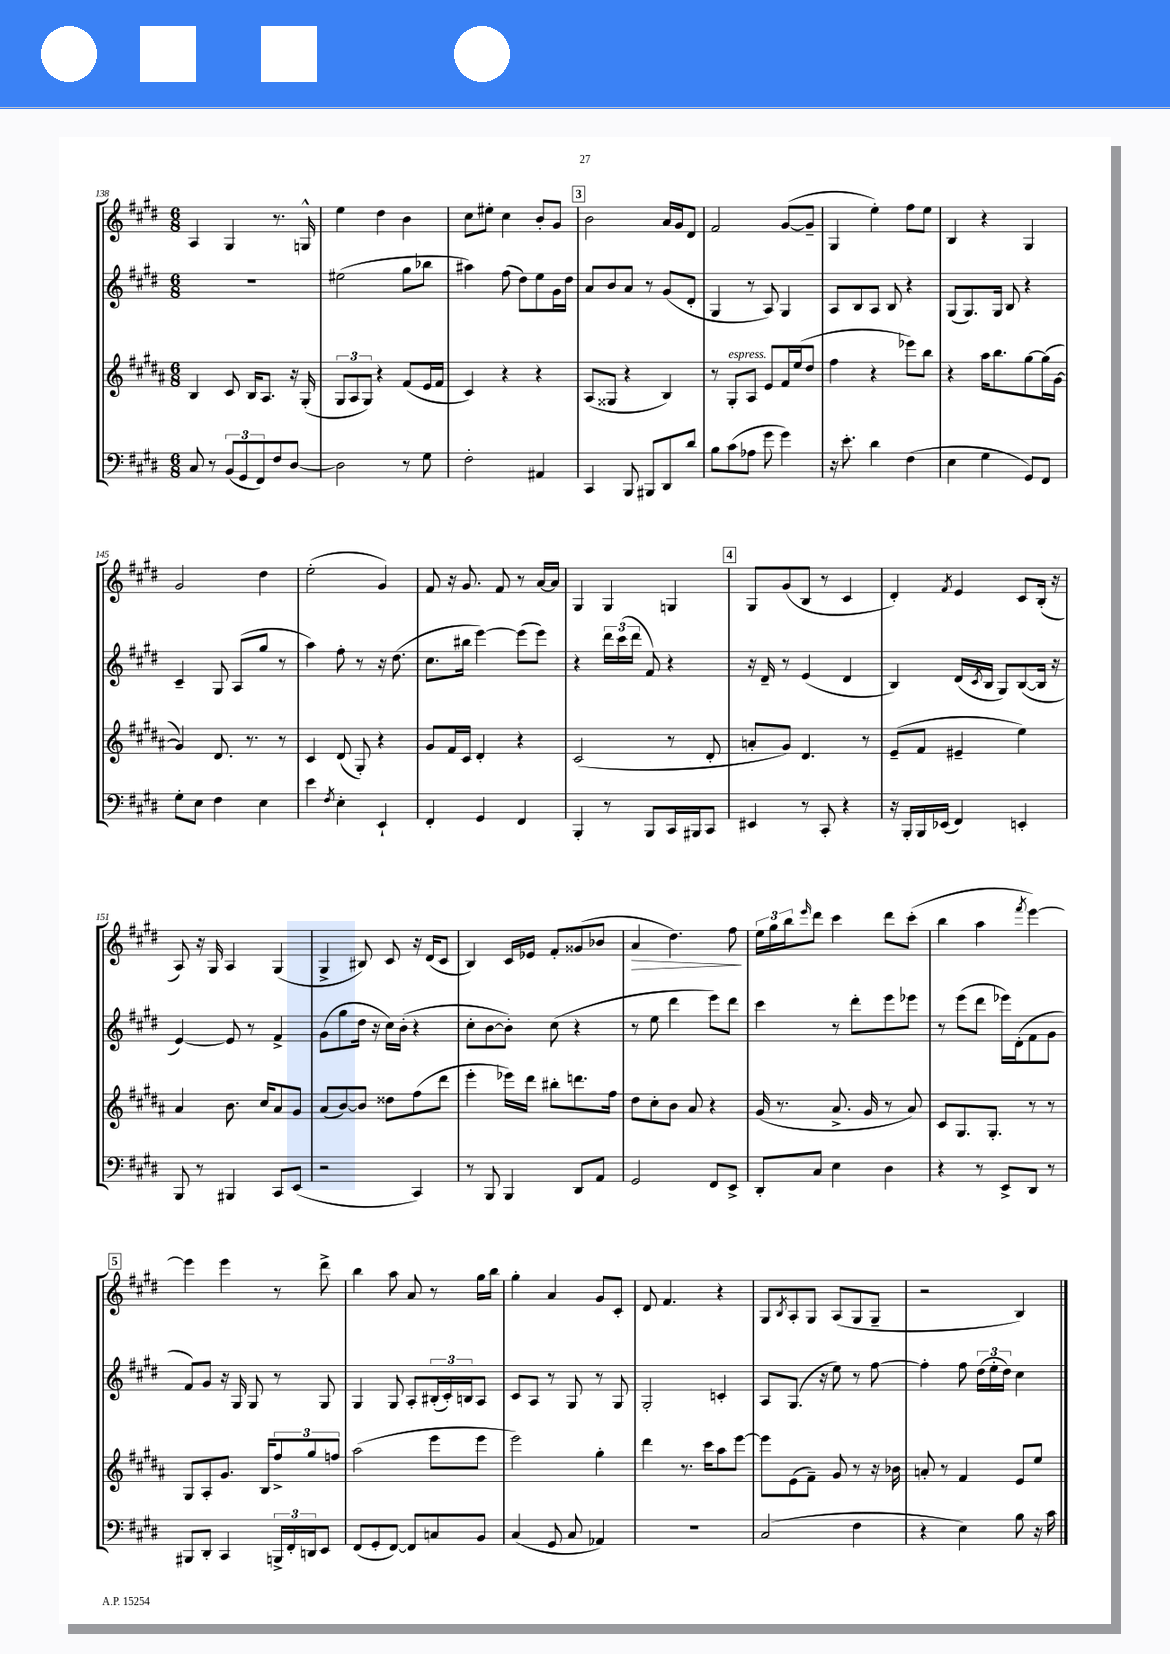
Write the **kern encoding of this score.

**kern	**kern	**kern	**kern	**dynam
*part4	*part3	*part2	*part1	*part1
*staff4	*staff3	*staff2	*staff1	*staff1
*clefF4	*clefG2	*clefG2	*clefG2	*
*k[f#c#g#d#]	*k[f#c#g#d#a#]	*k[f#c#g#d#]	*k[f#c#g#d#]	*
*M6/8	*M6/8	*M6/8	*M6/8	*
=138	=138	=138	=138	=138
8C#/	4B/	2.r	4A/	.
8r	.	.	.	.
(12BB/L	8c#/	.	4G#/	.
12GG#/	.	.	.	.
.	16B/KL	.	.	.
12FF#/)	.	.	.	.
.	8.A#/J	.	.	.
8F#/	.	.	8.r	.
[8D#/J	16r	.	.	.
.	(16G#'/	.	16Gn^^/	.
=139	=139	=139	=139	=139
2D#\]	12G#/L	(2ee#X\	4ee\	.
.	12A#/	.	.	.
.	12G#/J)	.	.	.
.	4r	.	4dd#\	.
8r	(8f#/L	8gg#\L	4b\	.
8G#\	16e/L	8bb-X\J	.	.
.	16f#/JJ	.	.	.
=140	=140	=140	=140	=140
2F#'\	4c#/)	4aa#X\)	8cc#\L	.
.	.	.	8ee#X'\J	.
.	4r	(8ff#\	4cc#\	.
.	.	8dd#\L)	.	.
4AA#X/	4r	8ee\	8b'/L	.
.	.	16g#\L	8g#/J	.
.	.	16dd#\JJ	.	.
!!LO:REH:place=s1:t=3
=141	=141	=141	=141	=141
4CC#/	(8A#/L	8a/L	2b\	.
.	8G##X/J	8b/	.	.
8BBB/	4r	8a/J	.	.
8BBB#X/L	.	8r	.	.
8DD#/	4B/)	(8g#/L	16a/LL	.
.	.	.	16g#/J	.
8d#/J	.	8d#'/J	8d#/J	.
=142	=142	=142	=142	=142
8B\L	8r	4G#/	2f#/	.
!	!LO:TX:a:i:t=espress.	!	!	!
(8c#\	8G#'/L	.	.	.
8A-X\J	8A#/J	8r	.	.
8g#\	8e/L	8A/)	.	.
4g#\)	16f#/L	4G#/	([8g#/L	.
.	(16ee/J	.	.	.
.	8dd#/J	.	8g#~/J]	.
=143	=143	=143	=143	=143
16r	4ff#\	8A/L	4G#/	.
8.e'\	.	.	.	.
.	.	8B/	.	.
4d#\	4r	8A/J	4ee'\)	.
.	.	8B/	.	.
(4F#\	8eee-X\L)	4r	8ff#\L	.
.	8bb\J	.	8ee\J	.
=144	=144	=144	=144	=144
4E\	4r	(8G#/L	4B/	.
.	.	8.G#/)	.	.
4G#\	16aa#\KL	.	4r	.
.	8.bb\	16G#/Jk	.	.
.	.	8B/	.	.
8GG#/L)	[8gg#\	4r	4G#/	.
8FF#/J	(16gg#\L]	.	.	.
.	[16g#\JJ	.	.	.
!!LO:LB:g=z
=145	=145	=145	=145	=145
8G#'\L	4g#/])	4c#~/	2g#/	.
8E\J	.	.	.	.
4F#\	8.d#/	8G#/	.	.
.	.	(8A/L	.	.
.	8.r	.	.	.
4E\	.	8gg#/J	4dd#\	.
.	8r	8r	.	.
=146	=146	=146	=146	=146
4e\	4c#/	4aa\)	(2ee'\	.
8qF#/	.	.	.	.
4E'\	(8d#/	8ff#'\	.	.
.	8G#'/)	8r	.	.
4EE`/	4r	16r	4g#/)	.
.	.	(8.dd#\	.	.
=147	=147	=147	=147	=147
4FF#'/	8g#/L	8.cc#\L	8f#/	.
.	16f#/L	.	16r	.
.	16c#/JJ	16bb#X\Jk	8.g#/	.
4GG#/	4d#'/	[4eee\)	.	.
.	.	.	8f#/	.
4FF#/	4r	(8eee\L]	8r	.
.	.	8eee\J)	[16a/LL	.
.	.	.	16a/JJ]	.
=148	=148	=148	=148	=148
4BBB'/	(2c#/	4r	4G#/	.
8r	.	24ddd#\LL	4G#/	.
.	.	(24ccc#\	.	.
.	.	24ddd#\JJ	.	.
8BBB/L	.	8f#/)	.	.
16CC#/L	8r	4r	4Gn/	.
16BBB#X/J	.	.	.	.
8CC#/J	8d#'/	.	.	.
!!LO:REH:place=s1:t=4
=149	=149	=149	=149	=149
4EE#X/	8an'/L	16r	8G#/L	.
.	.	16d#~/	.	.
.	8g#/J)	8r	(8g#/	.
8r	4.d#/	(4e/	8B/J	.
8CC#'/	.	.	8r	.
4r	.	4d#/	4c#/	.
.	8r	.	.	.
=150	=150	=150	=150	=150
16r	(8e~/L	4B/)	4d#'/)	.
16BBB'/LL	.	.	.	.
16BBB/	8f#/J	.	.	.
(16EE-X/JJ	.	.	.	.
.	.	.	8qf#/	.
4FF#/)	4e#X~/	(16d#/LL	4e/	.
.	.	8qc#/	.	.
.	.	16B/JJ	.	.
.	.	8G#/L)	.	.
4EEn'/	4ee\)	([8B/	8c#/L	.
.	.	16B/Jk]	(16B'/Jk	.
.	.	16r	16r	.
!!LO:LB:g=z
=151	=151	=151	=151	=151
8BBB/	4a#/	[4e/)	8A/)	.
8r	.	.	16r	.
.	.	.	16G#/	.
4BBB#X/	8.b\	8e/]	4A/	.
.	.	8r	.	.
.	16cc#/KL	.	.	.
8CC#/L	8a#/	4f#^/	(4G#/	.
(8EE/J	8g#/J	.	.	.
=152	=152	=152	=152	=152
2r	(8a#/L	(8g#\L	4G#^/	.
.	[8b/)	8gg#\	.	.
.	8b/J]	16dd#\Jk	8B#X/)	.
.	.	16r	.	.
.	8dd##X\L	16cc#\LL)	8c#/	.
.	.	(16b'\JJ	.	.
4CC#/)	(8ff#\	4r	16r	.
.	.	.	(16d#/KL	.
.	8ddd#\J	.	8c#/J	.
=153	=153	=153	=153	=153
8r	4eee'\	8cc#'\L	4B/)	.
8BBB/	.	[8b\	.	.
4BBB/	16eee-X\LL)	8b'\J])	16c#/LL	.
.	16ddd#\JJ	.	16e-X/JJ	.
.	8bb#X'\L	(8cc#\	8f#'/L	.
8DD#/L	8.dddn\	4r	(8g##X/	.
8AA/J	.	.	8b-X/J	.
.	16ff#\Jk	.	.	.
=154	=154	=154	=154	=154
!	!	!	!	!LO:HP:b
2GG#/	8dd#\L	8r	4a/	>
.	8cc#'\	8ee\	.	.
.	8b\J	4ddd#\	4.dd#\)	.
.	8a#/	.	.	.
8FF#/L	4r	8eee\L)	.	.
8EE^/J	.	8ddd#\J	8ff#\	.
.	.	.	.	]
=155	=155	=155	=155	=155
8DD#'/L	(16g#/	4ccc#\	24ee\LL	.
.	.	.	24gg#\	.
.	8.r	.	.	.
.	.	.	24bb\J	.
.	.	.	16qqeee/	.
8C#/J	.	.	8ddd#\J	.
4E\	8.a#^/	8r	4ccc#\	.
.	.	8ddd#'\L	.	.
.	16g#/	.	.	.
4D#\	8r	8eee\	8ddd#\L	.
.	8a#/)	8eee-X\J	(8ccc#'\J	.
=156	=156	=156	=156	=156
4r	8c#/L	8r	4bb\	.
.	8.G#/	(8eee\L	.	.
8r	.	8ddd#\J	4aa\	.
.	8.G#'/J	.	.	.
8EE^/L	.	16eee-X\LL)	.	.
.	.	(16d#'\J	.	.
.	.	.	8qfff#/	.
8DD#/J	8r	8f#\	[4eee\)	.
8r	8r	8g#\J	.	.
!!LO:LB:g=z
!!LO:REH:place=s1:t=5
=157	=157	=157	=157	=157
8BBB#X/L	8G#/L	8f#/L)	4eee\]	.
8DD#'/J	8A#'/	8g#/J	.	.
4CC#/	8.g#/J	16r	4eee\	.
.	.	16G#/	.	.
.	.	8G#/	.	.
.	16B/KL	.	.	.
24BBBn^/LL	12ff#^/	8r	8r	.
24FF#'/	.	.	.	.
24DDn/J	12gg#/	.	.	.
8EE/J	.	8G#/	8ddd#^\	.
.	12ffn/J	.	.	.
=158	=158	=158	=158	=158
(8FF#/L	(2aa#\	4G#/	4bb\	.
8GG#'/	.	.	.	.
[8FF#/J)	.	8G#/	8aa\	.
8FF#/L]	.	8A'/L	8a/	.
8Cn/	8eee\L	(24B#X'/L	8r	.
.	.	24c#'/)	.	.
.	.	24Bn/J	.	.
8BB/J	8eee\J	8A/J	16gg#\LL	.
.	.	.	16bb\JJ	.
=159	=159	=159	=159	=159
(4C#/	2eee\)	8c#/L	4gg#'\	.
.	.	8A/J	.	.
8GG#/	.	8r	4a/	.
8C#/	.	8G#/	.	.
4AA-X/)	4gg#'\	8r	8g#/L	.
.	.	8G#/	8c#'/J	.
=160	=160	=160	=160	=160
2.r	4ddd#\	2G#'/	8d#/	.
.	.	.	4.f#/	.
.	8.r	.	.	.
.	16ccc#\KL	.	.	.
.	8aa#\	4cn'/	4r	.
.	[8eee\J	.	.	.
=161	=161	=161	=161	=161
(2C#/	8eee\L]	8A/L	8G#/L	.
.	.	.	8qB/	.
.	(8e\	(8.G#/J	8A'/	.
.	8f#~\J)	.	8G#/J	.
.	.	16r	.	.
.	8g#/	8ee\)	(8A/L	.
4F#\	8r	8r	8G#/	.
.	16r	[8ff#\	8G#~/J	.
.	16b-X\	.	.	.
=162	=162	=162	=162	=162
4r	8an'/	4ff#'\]	2r	.
.	8r	.	.	.
4E\)	4f#/	8ff#\	.	.
.	.	(24dd#\LL	.	.
.	.	24ee'\	.	.
.	.	24dd#\JJ)	.	.
8B\	8e/L	4cc#\	4B/)	.
16r	8ee/J	.	.	.
16c#\	.	.	.	.
==	==	==	==	==
*-	*-	*-	*-	*-
